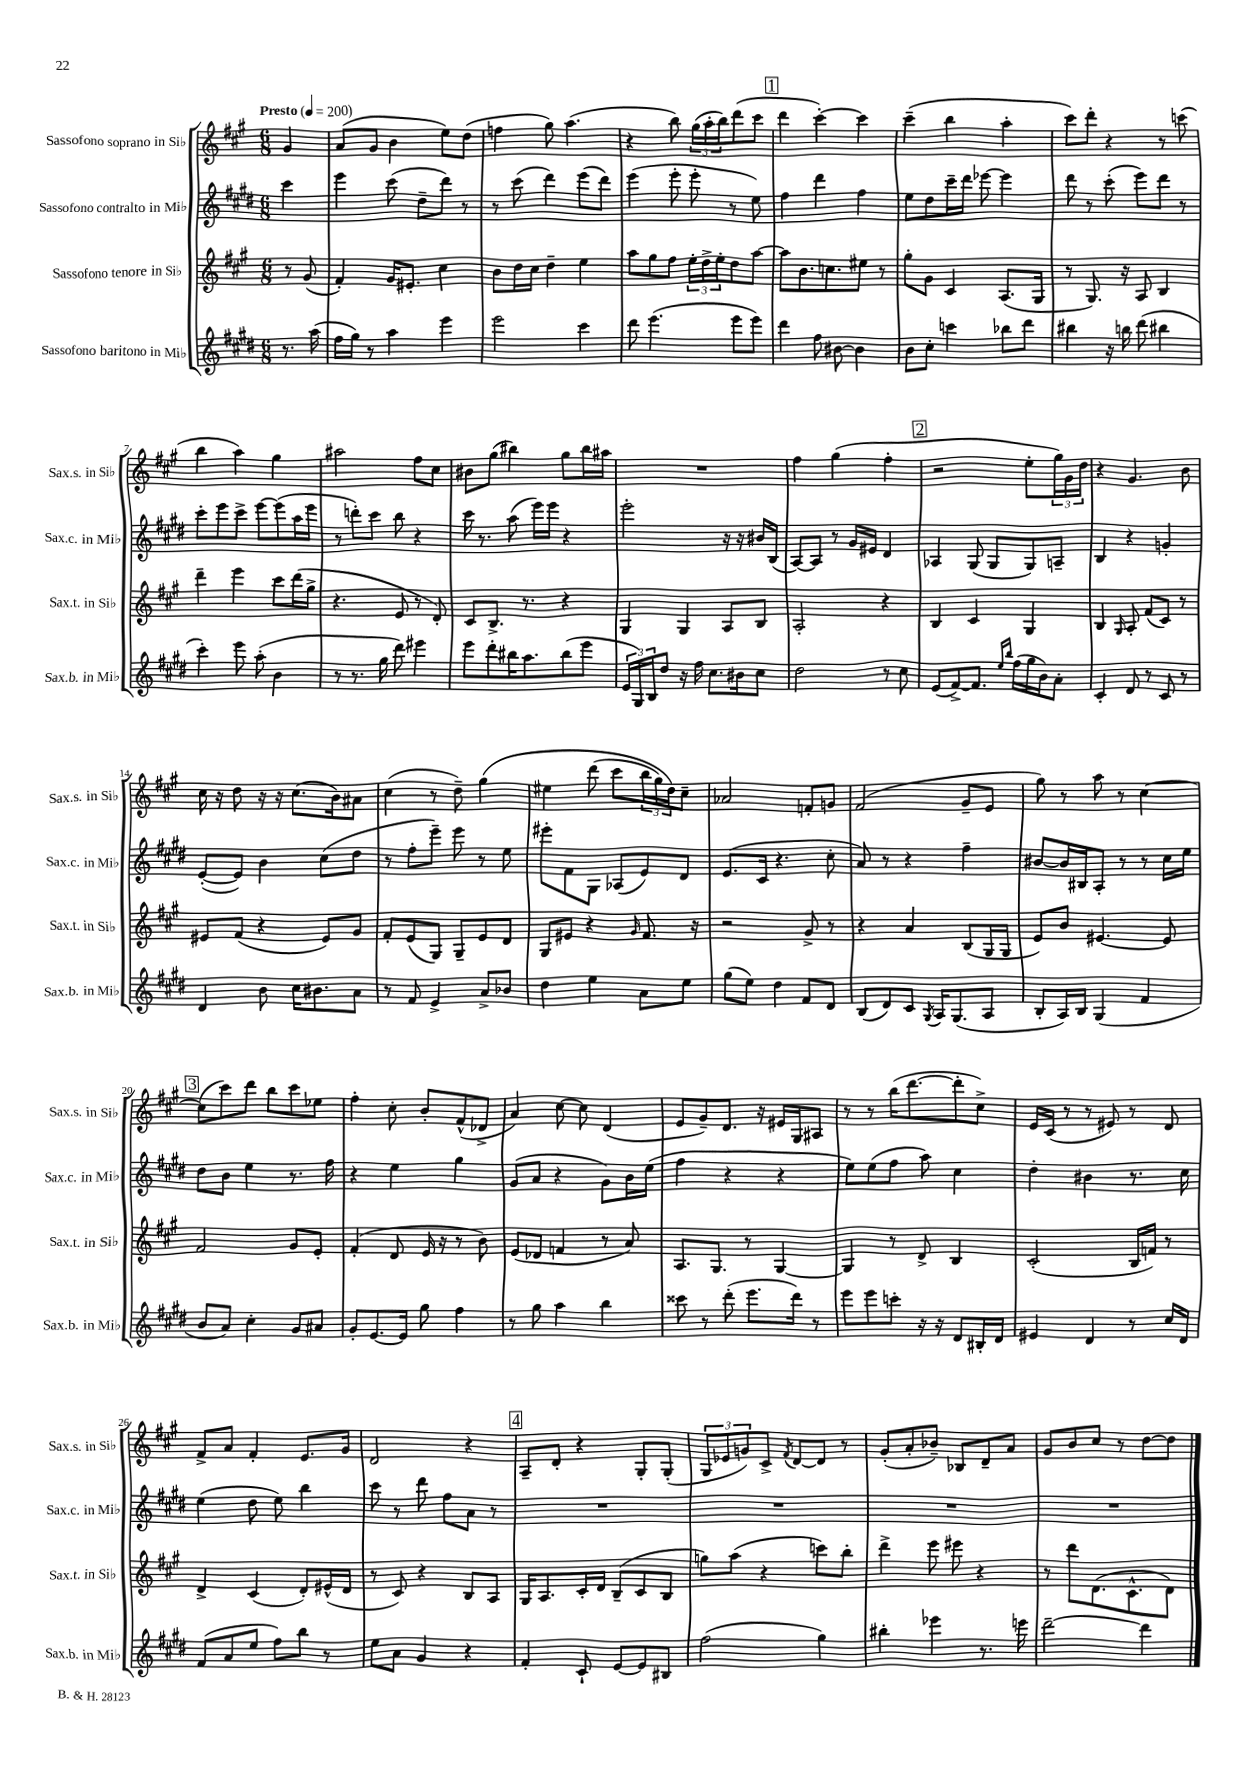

**kern	**kern	**kern	**kern
*part4	*part3	*part2	*part1
*staff4	*staff3	*staff2	*staff1
*I"Sassofono baritono in Mi♭	*I"Sassofono tenore in Si♭	*I"Sassofono contralto in Mi♭	*I"Sassofono soprano in Si♭
*I'Sax.b. in Mi♭	*I'Sax.t. in Si♭	*I'Sax.c. in Mi♭	*I'Sax.s. in Si♭
*clefG2	*clefG2	*clefG2	*clefG2
*k[f#c#g#d#]	*k[f#c#g#]	*k[f#c#g#d#]	*k[f#c#g#]
*M6/8	*M6/8	*M6/8	*M6/8
*MM200	*MM200	*MM200	*MM200
=	=	=	=
!	!	!	!LO:TX:a:B:t=Presto
8.r	8r	4ccc#\	4g#/
.	(8g#/	.	.
(16aa\	.	.	.
=1	=1	=1	=1
16ff#\LL	4f#'/)	4eee\	(8a/L
16gg#\JJ)	.	.	.
8r	.	.	8g#/J
4aa\	16g#/KL	(8ccc#\	4b\
.	8.e#X'/J	.	.
.	.	8dd#~\L	.
4eee\	4cc#\	8ddd#\J)	8ee\L)
.	.	8r	(8dd\J
=2	=2	=2	=2
2eee\	8b\L	8r	4ffn\
.	16dd\L	(8ccc#\	.
.	16cc#\JJ	.	.
.	4dd~\	4ddd#\)	8gg#\)
.	.	.	(4.aa\
4ccc#\	4ee\	(8eee\L	.
.	.	8ddd#\J)	.
=3	=3	=3	=3
8ddd#\	8aa\L	(4eee\	4r
(4.eee\	8gg#\	.	.
.	8ff#\J	8eee'\	8bb\)
.	24ee'\LL	8eee'\	(24gg#\LL
.	24dd^\	.	24aa'\
.	24ee'\J	.	24bb\J)
8eee\L	8dd\	8r	(8ddd\
8eee\J)	[8aa\J	8ee\)	8ccc#\J
!!LO:REH:place=s1:t=1
=4	=4	=4	=4
4ddd#\	8aa\L]	4ff#\	4ddd\
.	8.b\	.	.
8ff#\	.	4ddd#\	[4ccc#'\)
.	8.ccn\	.	.
[8b#X\	.	.	.
4b#\]	8ee#X\J	4ff#\	4ccc#\]
.	8r	.	.
=5	=5	=5	=5
8b\L	8gg#'\L	8ee\L	(4ccc#~\
8cc#'\J	8g#\J	8dd#\	.
4cccn\	4c#/	16ccc#~\L	4bb\
.	.	16ddd#\JJ	.
.	.	[8eee-X\	.
8bb-X\L	(8.A/L	4eee-\]	4aa'\
8ddd#\J	.	.	.
.	16G#/Jk	.	.
=6	=6	=6	=6
4bb#X\	8r	8ddd#\	8ccc#\L)
.	8.G#/)	8r	8ddd'\J
16r	.	(8ccc#'\	4r
16bbn\	16r	.	.
(8ddd#\	8A/	8eee\L)	.
4bb#X\	4B/	8ddd#\J	8r
.	.	8r	(8cccn\
!!LO:LB:g=z
=7	=7	=7	=7
4ccc#'\)	4ddd~\	8ccc#'\L	4bb\
.	.	8eee\	.
8eee\	4eee\	8ccc#^\J	4aa\)
(8aa'\	.	[8eee\L	.
4b\	8ccc#\L	(8eee\]	4gg#\
.	(16ddd\L	16aa\L	.
.	16gg#^\JJ	16eee\JJ	.
=8	=8	=8	=8
8r	4.r	8r	2aa#X\
8.r	.	8dddn'\L)	.
.	.	8ccc#\J	.
16gg#\	.	.	.
8ddd#\)	8e/	8bb\	.
4eee#X\	8r	4r	8ff#\L
.	8d'/)	.	8cc#\J
=9	=9	=9	=9
8eee\L	8c#/L	16ccc#\	8b#X\L
.	.	8.r	.
8ddd#'\	8.B^/J	.	(8gg#\J
16bb#X\K	.	(8aa\	4bb#X\)
8.aa\	8.r	.	.
.	.	16eee\LL)	.
.	.	16eee\JJ	.
(8bb#\	4r	4r	8gg#\L
8eee\J	.	.	16bb#\L
.	.	.	16aa#X\JJ
=10	=10	=10	=10
24e/LL	4G#/	2eee'\	2.r
24G#/)	.	.	.
24B/J	.	.	.
8dd#/J	.	.	.
16r	4G#/	.	.
16ff#\	.	.	.
8.cc#\L	.	.	.
.	8A/L	16r	.
16b#X\k	.	16r	.
8cc#\J	8B/J	16b#X/LL	.
.	.	(16B/JJ	.
=11	=11	=11	=11
2dd#\	2A'/	[8A/L)	4ff#\
.	.	8A/J]	.
.	.	8r	(4gg#\
.	.	16g#/LL	.
.	.	16e#X/JJ	.
8r	4r	4d#/	4ff#'\
8cc#\	.	.	.
!!LO:REH:place=s1:t=2
=12	=12	=12	=12
(8e/L	4B/	4A-X/	2r
[8f#^/)	.	.	.
8.f#/J]	4c#/	(8G#/	.
.	.	8G#/L	.
16qqee/LL	.	.	.
16qqbb/JJ	.	.	.
(16ff#\LL	.	.	.
16gg#\	4G#/	8G#/)	8ee'\L
16b\J)	.	.	.
8a'\J	.	8An~/J	24gg#\L)
.	.	.	24g#\
.	.	.	24dd\JJ
=13	=13	=13	=13
4c#'/	4B/	4B/	4r
.	16qqG#/	.	.
8d#/	8A'/	4r	4.g#/
8r	(8f#/L	.	.
8c#/	8c#/J)	4gn'/	.
8r	8r	.	8b\
!!LO:LB:g=z
=14	=14	=14	=14
4d#/	8e#X/L	([8e'/L	16cc#\
.	.	.	16r
.	(8f#/J	8e/J])	8dd\
8b\	4r	4b\	16r
.	.	.	16r
16cc#\KL	.	.	(8.cc#\L
8.b#X\	.	.	.
.	8e#/L)	(8cc#\L	.
.	.	.	16b\k)
8a\J	8g#/J	8dd#\J	8a#X\J
=15	=15	=15	=15
8r	8f#'/L	8r	(4cc#\
8f#/	(8e/	8ff#'\L	.
4e^/	8G#/J)	8eee~\J)	8r
.	8G#~/L	8eee\	8dd~\)
8a^/L	8e/	8r	(4gg#\
8b-X/J	8d/J	8ee\	.
=16	=16	=16	=16
4dd#\	8G#/L	8eee#X'\L	4ee#X\
.	8e#X/J	8f#\	.
4ee\	4r	8G#\J	(8ddd\
.	.	(8A-X/L	8ccc#\L
.	16qqg#/	.	.
8a\L	8.f#/	8e/)	24bb\L
.	.	.	24gg#\)
.	.	.	24dd\J)
8ee\J	.	8d#/J	8cc#~\J
.	16r	.	.
=17	=17	=17	=17
(8gg#\L	2r	(8.e/L	2a-X/
8ee\J)	.	.	.
.	.	16c#/Jk	.
4dd#\	.	4.r	.
8f#/L	8g#^/	.	8fn'/L
8d#/J	8r	8cc#'\	8gn/J
=18	=18	=18	=18
(8B/L	4r	8a/)	(2f#/
8d#/)	.	8r	.
8c#/J	4a/	4r	.
8qG#/	.	.	.
16A/KL	.	.	.
(8.G#/	.	.	.
.	(8B/L	4ff#~\	8g#~/L
8A/J	16G#/L	.	8e/J
.	16G#/JJ	.	.
=19	=19	=19	=19
8B'/L	8e/L)	[8b#X/L	8gg#\)
16A/L)	8b/J	16b#/L]	8r
16B/JJ	.	16B#X/J	.
(4G#/	[4.e#X/	8A'/J	8aa\
.	.	8r	8r
4f#/	.	8r	[4cc#\
.	8e#/]	16cc#\LL	.
.	.	16ee\JJ	.
!!LO:LB:g=z
!!LO:REH:place=s1:t=3
=20	=20	=20	=20
8b/L	2f#/	8dd#\L	(8cc#\L]
8a/J)	.	8b\J	8ccc#\)
4cc#'\	.	4ee\	8ddd\J
.	.	.	8bb\L
8g#/L	8g#/L	8.r	8ccc#\
8a#X/J	8e'/J	.	8ee-X\J
.	.	16ff#\	.
=21	=21	=21	=21
8g#'/L	(4f#'/	4r	4ff#'\
[8.e/	.	.	.
.	8d/	4ee\	8cc#'\
16e/Jk]	.	.	.
8gg#\	16e/	.	8b'/L
.	16r	.	.
4ff#\	8r	4gg#\	(8f#^^/
.	8b\)	.	8d-X^/J
=22	=22	=22	=22
8r	(8e/L	(8g#/L	4a/)
8gg#\	8d-X/J	8a/J	.
4aa\	4fn/	4r	[8cc#\
.	.	.	8cc#\]
4bb\	8r	8g#\L)	(4d/
.	8a/)	16b\L	.
.	.	(16ee\JJ	.
=23	=23	=23	=23
8ccc##X\	8.A/L	4ff#\	8e/L
8r	.	.	8g#~/)
.	8.G#/J	.	.
(8ddd#'\	.	4r	8.d/J
8.eee\L	8r	.	.
.	.	.	16r
.	[4G#/	4r	16e#X/LL
16ddd#\Jk)	.	.	16G#/J
8r	.	.	8A#X/J
=24	=24	=24	=24
8eee\L	4G#/]	8ee\L)	8r
8eee\	.	(8ee\	8r
8cccn'\J	8r	8ff#\J	(16bb\KL
.	.	.	[8.ddd\
16r	8d^/	8aa\)	.
16r	.	.	.
8d#/L	4B/	4cc#\	8ddd'\]
16B#X'/L	.	.	8cc#^\J)
16d#/JJ	.	.	.
=25	=25	=25	=25
4e#X/	(2c#'/	4dd#'\	16e/LL
.	.	.	(16c#/JJ
.	.	.	8r
4d#/	.	4b#X\	8r
.	.	.	8e#X/)
8r	16B/LL	8.r	8r
.	16fn/JJ)	.	.
16cc#/LL	8r	.	8d/
16d#/JJ	.	16cc#\	.
!!LO:LB:g=z
=26	=26	=26	=26
(8f#/L	4d^/	(4ee\	8f#^/L
8a/	.	.	8a/J
8ee/J	(4c#/	8dd#\	4f#'/
8ff#\L)	.	8ee\)	.
8bb\J	8d'/L)	4bb\	8.e/L
8r	(16e#X^^/L	.	.
.	16d/JJ	.	16g#/Jk
=27	=27	=27	=27
8ee\L	8r	8ccc#\	2d/
8a\J	8c#/)	8r	.
4g#/	4r	8ddd#\	.
.	.	8ff#\L	.
4r	8B/L	8a\J	4r
.	8A/J	8r	.
!!LO:REH:place=s1:t=4
=28	=28	=28	=28
4f#'/	16G#/KL	2.r	8A~/L
.	8.A/	.	.
.	.	.	8d'/J
8c#`/	16c#'/L	.	4r
.	16d/JJ	.	.
[8e/L	(8B~/L	.	.
8e/]	8c#/	.	8G#'/L
8B#X/J	8B/J	.	(8G#'/J
=29	=29	=29	=29
(2ff#\	8ggn\L)	2.r	12G#/L
.	.	.	12e-X/
.	(8aa\J	.	.
.	.	.	12gn/)
.	4r	.	8c#^/J
.	.	.	8qf#/
.	.	.	[8d/L
4gg#\)	8cccn\L)	.	8d/J]
.	8bb'\J	.	8r
=30	=30	=30	=30
4bb#X'\	4ddd^\	2.r	(8g#'/L
.	.	.	8a'/
4eee-X\	8eee\	.	8b-X~/J)
.	8eee#X\	.	8B-X/L
8.r	4r	.	8d~/
.	.	.	8a/J
16eeen\	.	.	.
=31	=31	=31	=31
[2ddd#~\	8r	2.r	8g#/L
.	8ddd\L	.	8b/
.	(8.d\	.	8cc#/J
.	.	.	8r
.	8.c#^^\	.	.
4ddd#\]	.	.	[8dd\L
.	8d\J)	.	8dd\J]
==	==	==	==
*-	*-	*-	*-
